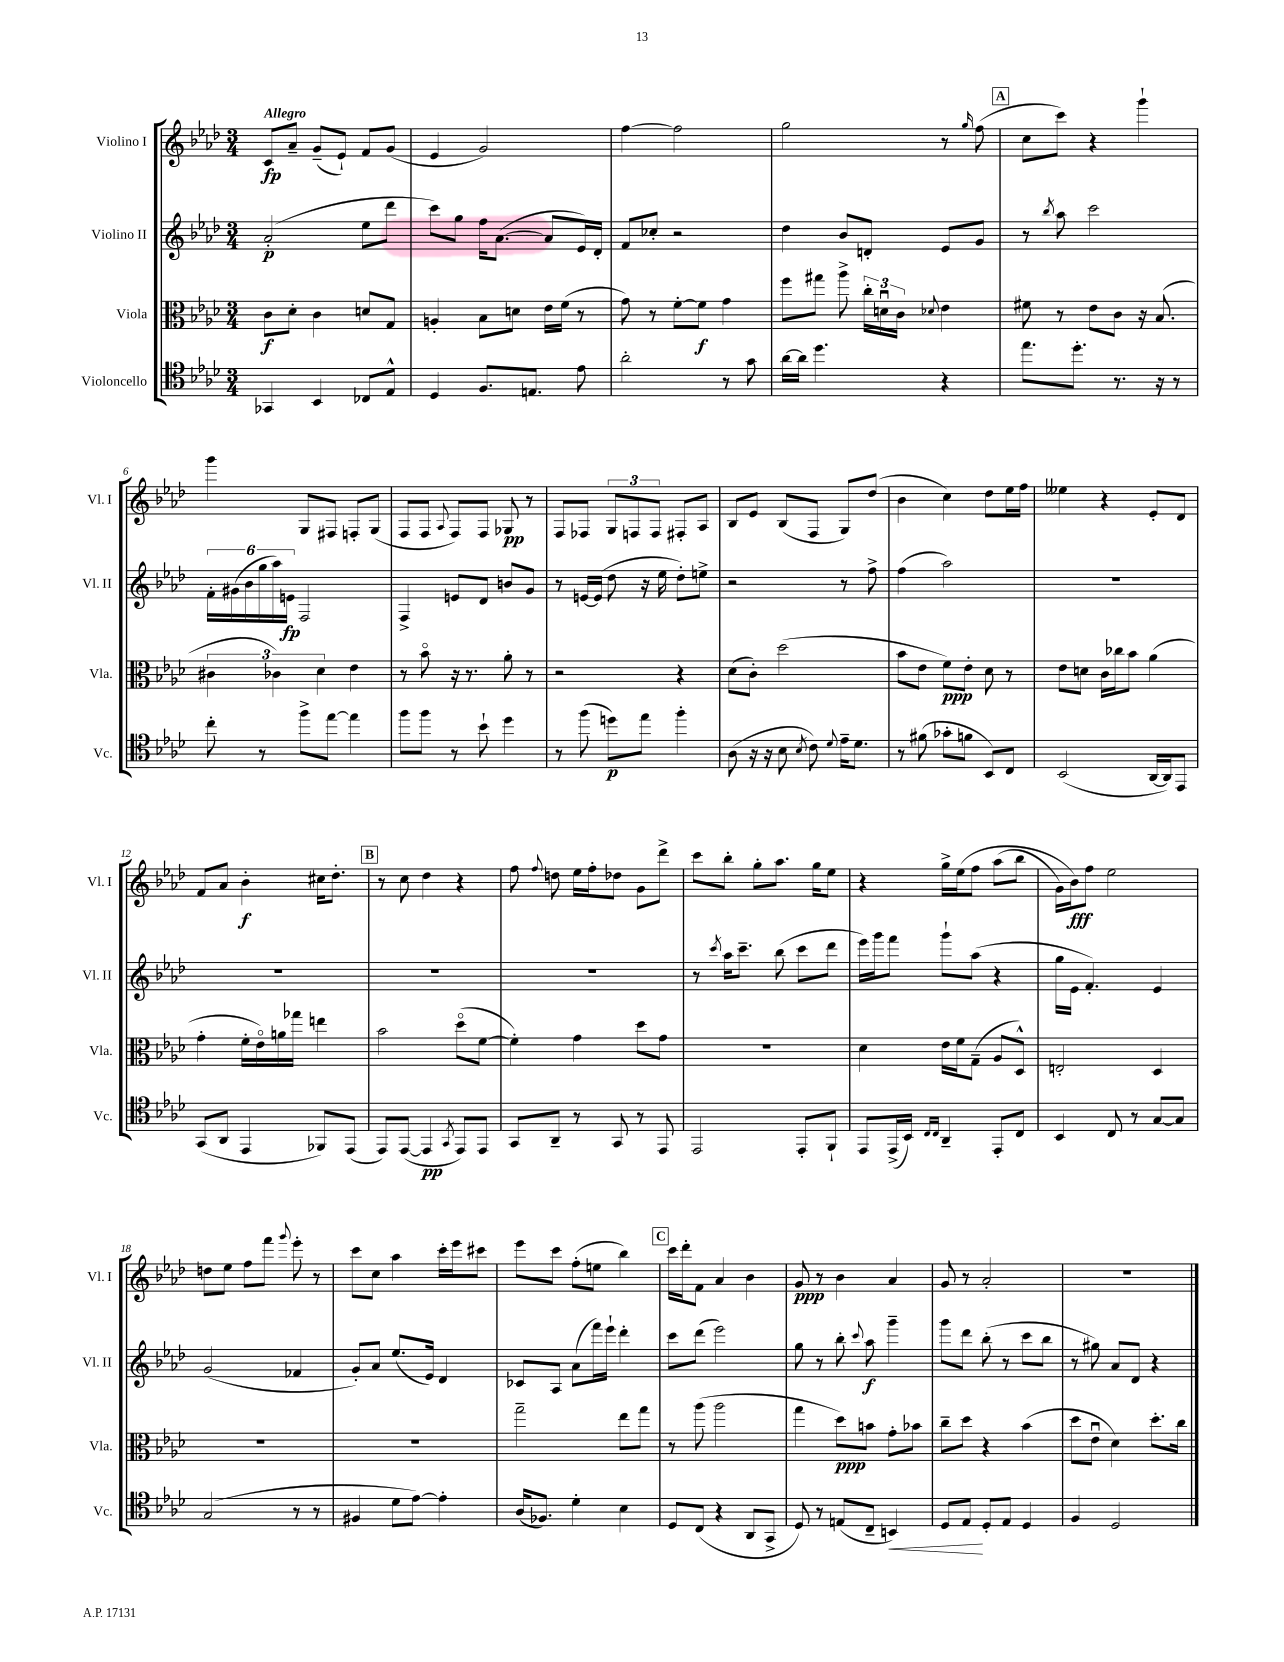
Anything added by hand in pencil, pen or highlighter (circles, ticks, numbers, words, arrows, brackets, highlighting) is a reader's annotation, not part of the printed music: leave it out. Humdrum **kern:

**kern	**dynam	**kern	**dynam	**kern	**dynam	**kern	**dynam
*part4	*part4	*part3	*part3	*part2	*part2	*part1	*part1
*staff4	*staff4	*staff3	*staff3	*staff2	*staff2	*staff1	*staff1
*I"Violoncello	*	*I"Viola	*	*I"Violino II	*	*I"Violino I	*
*I'Vc.	*	*I'Vla.	*	*I'Vl. II	*	*I'Vl. I	*
*clefC4	*	*clefC3	*	*clefG2	*	*clefG2	*
*k[b-e-a-d-]	*	*k[b-e-a-d-]	*	*k[b-e-a-d-]	*	*k[b-e-a-d-]	*
*M3/4	*	*M3/4	*	*M3/4	*	*M3/4	*
=1	=1	=1	=1	=1	=1	=1	=1
!	!	!	!	!	!	!LO:TX:a:B:t=Allegro	!
4GG-X/	.	8c\L	f	(2a-'/	p	8c/L	fp
.	.	8d-'\J	.	.	.	8a-~/J	.
4BB-/	.	4c\	.	.	.	(8g~/L	.
.	.	.	.	.	.	8e-`/J)	.
8C-X/L	.	8dn/L	.	8ee-\L	.	8f/L	.
8E-^^/J	.	8G/J	.	8ddd-\J	.	(8g/J	.
=2	=2	=2	=2	=2	=2	=2	=2
4D-/	.	4An'/	.	8ccc\L)	.	4e-/	.
.	.	.	.	8gg\J	.	.	.
8.F/L	.	8B-\L	.	16ff\KL	.	2g/)	.
.	.	.	.	([8.a-\J	.	.	.
.	.	8dn\J	.	.	.	.	.
8.En/J	.	.	.	.	.	.	.
.	.	16e-\LL	.	8a-/L]	.	.	.
.	.	(16f\JJ	.	.	.	.	.
8e-\	.	8r	.	16e-/L)	.	.	.
.	.	.	.	16d-'/JJ	.	.	.
=3	=3	=3	=3	=3	=3	=3	=3
2a-'\	.	8g\)	.	8f/L	.	[4ff\	.
.	.	8r	.	8cc-X'/J	.	.	.
.	.	[8f'\L	.	2r	.	2ff\]	.
.	.	8f\J]	f	.	.	.	.
8r	.	4g\	.	.	.	.	.
8g\	.	.	.	.	.	.	.
=4	=4	=4	=4	=4	=4	=4	=4
[16a-\LL	.	8ff\L	.	4dd-\	.	2gg\	.
16a-\JJ]	.	.	.	.	.	.	.
4.dd-\	.	8gg#X\J	.	.	.	.	.
.	.	8aa-^\	.	8b-/L	.	.	.
.	.	24cc'\LL	.	8dn'/J	.	.	.
.	.	24dnu\	.	.	.	.	.
.	.	24c\JJ	.	.	.	.	.
.	.	8qqd-X/	.	.	.	.	.
4r	.	4e-\	.	8e-/L	.	8r	.
.	.	.	.	.	.	16qqgg/	.
.	.	.	.	8g/J	.	(8ff\	.
!!LO:REH:place=s1:t=A
=5	=5	=5	=5	=5	=5	=5	=5
8.ee-\L	.	8f#X\	.	8r	.	8cc\L	.
.	.	.	.	8qbb-/	.	.	.
.	.	8r	.	8aa-\	.	8ccc\J)	.
8.dd-'\J	.	.	.	.	.	.	.
.	.	8e-\L	.	2ccc\	.	4r	.
8.r	.	8c\J	.	.	.	.	.
.	.	16r	.	.	.	4ggg`\	.
16r	.	(8.B-/	.	.	.	.	.
8r	.	.	.	.	.	.	.
!!LO:LB:g=z
=6	=6	=6	=6	=6	=6	=6	=6
8cc'\	.	6c#X\	.	24f'\LL	.	4ggg\	.
.	.	.	.	(24g#X\	.	.	.
.	.	.	.	24b-\	.	.	.
8r	.	.	.	24gg\	.	.	.
.	.	6c-X\)	.	24aa-\)	.	.	.
.	.	.	.	24en\JJ	fp	.	.
8ff^\L	.	.	.	2F/	.	8G/L	.
.	.	6d-\	.	.	.	.	.
[8ee-\J	.	.	.	.	.	8F#X/J	.
4ee-\]	.	4e-\	.	.	.	8Fn'/L	.
.	.	.	.	.	.	(8G/J	.
=7	=7	=7	=7	=7	=7	=7	=7
8ff\L	.	8r	.	4F^/	.	8F/L	.
8ff\J	.	8b-\	.	.	.	8F/J	.
.	.	.	.	.	.	8qqA-/	.
8r	.	16r	.	8en/L	.	8F/L)	.
.	.	8.r	.	.	.	.	.
8b-`\	.	.	.	8d-/J	.	8F/J	.
4dd-\	.	8a-'\	.	8bn/L	.	8G-X/	pp
.	.	8r	.	8g/J	.	8r	.
=8	=8	=8	=8	=8	=8	=8	=8
8r	.	2r	.	8r	.	8F/L	.
(8ff\	.	.	.	[16en/LL	.	8F-X/J	.
.	.	.	.	(16e/JJ]	.	.	.
8ddn\L)	p	.	.	8dd-\	.	12G/L	.
.	.	.	.	.	.	12Fn/	.
8ee-\J	.	.	.	16r	.	.	.
.	.	.	.	.	.	12F/J	.
.	.	.	.	16ee-\	.	.	.
4ff'\	.	4r	.	8dd-'\L)	.	8F#X'/L	.
.	.	.	.	8een^\J	.	8A-/J	.
=9	=9	=9	=9	=9	=9	=9	=9
(8A-\	.	(8d-\L	.	2r	.	8B-/L	.
16r	.	8c'\J)	.	.	.	8e-/J	.
16r	.	.	.	.	.	.	.
8B-\	.	(2dd-\	.	.	.	(8B-/L	.
8qB-/	.	.	.	.	.	.	.
8c\)	.	.	.	.	.	8F/J	.
8qqd-/	.	.	.	.	.	.	.
16e-~\KL	.	.	.	8r	.	8G/L)	.
8.d-\J	.	.	.	.	.	.	.
.	.	.	.	8ff^\	.	(8dd-/J	.
=10	=10	=10	=10	=10	=10	=10	=10
8r	.	8b-\L	.	(4ff\	.	4b-\	.
(8f#X\	.	8e-\J	.	.	.	.	.
8g-X'\L	.	8f\L)	ppp	2aa-\)	.	4cc\)	.
8fn\J	.	8e-'\J	.	.	.	.	.
8BB-/L)	.	8d-\	.	.	.	8dd-\L	.
8C/J	.	8r	.	.	.	16ee-\L	.
.	.	.	.	.	.	16ff\JJ	.
=11	=11	=11	=11	=11	=11	=11	=11
(2BB-/	.	8e-\L	.	2.r	.	4ee--X\	.
.	.	8dn\J	.	.	.	.	.
.	.	16c\LL	.	.	.	4r	.
.	.	16cc-X\J	.	.	.	.	.
.	.	8b-\J	.	.	.	.	.
[16AA-/LL	.	(4a-\	.	.	.	8e-'/L	.
16AA-/J])	.	.	.	.	.	.	.
8EE-/J	.	.	.	.	.	8d-/J	.
!!LO:LB:g=z
=12	=12	=12	=12	=12	=12	=12	=12
(8GG/L	.	4g'\	.	2.r	.	8f/L	.
8AA-/J	.	.	.	.	.	8a-/J	.
4EE-/	.	16f'\LL	.	.	.	4b-'\	f
.	.	16e-\)	.	.	.	.	.
.	.	16an\	.	.	.	.	.
.	.	16gg-X\JJ	.	.	.	.	.
8FF-X/L)	.	4een\	.	.	.	16cc#X\KL	.
.	.	.	.	.	.	8.dd-'\J	.
(8EE-/J	.	.	.	.	.	.	.
!!LO:REH:place=s1:t=B
=13	=13	=13	=13	=13	=13	=13	=13
8EE-/L)	.	2b-\	.	2.r	.	8r	.
([8EE-/J	.	.	.	.	.	8cc\	.
4EE-/]	pp	.	.	.	.	4dd-\	.
8qGG/	.	.	.	.	.	.	.
8EE-/L)	.	(8dd-\L	.	.	.	4r	.
8EE-/J	.	[8f\J	.	.	.	.	.
=14	=14	=14	=14	=14	=14	=14	=14
8GG/L	.	4f'\])	.	2.r	.	8ff\	.
.	.	.	.	.	.	8qqff/	.
8AA-~/J	.	.	.	.	.	8ddn\	.
8r	.	4g\	.	.	.	16ee-\LL	.
.	.	.	.	.	.	16ff'\J	.
8GG/	.	.	.	.	.	8dd-X\J	.
8r	.	8dd-\L	.	.	.	8g\L	.
8EE-/	.	8g\J	.	.	.	8ddd-^\J	.
=15	=15	=15	=15	=15	=15	=15	=15
2EE-/	.	2.r	.	8r	.	8ccc\L	.
.	.	.	.	8qccc/	.	.	.
.	.	.	.	16aa-\KL	.	8bb-'\J	.
.	.	.	.	8.ccc~\J	.	.	.
.	.	.	.	.	.	8gg'\L	.
.	.	.	.	(8bb-\	.	8.aa-\J	.
8EE-'/L	.	.	.	8ccc\L	.	.	.
.	.	.	.	.	.	16gg\KL	.
8FF`/J	.	.	.	8ddd-\J	.	8ee-\J	.
=16	=16	=16	=16	=16	=16	=16	=16
8EE-/L	.	4d-\	.	16eee-\LL)	.	4r	.
.	.	.	.	16ggg\J	.	.	.
(16EE-^/L	.	.	.	8fff\J	.	.	.
16BB-/JJ)	.	.	.	.	.	.	.
16qqC/LL	.	.	.	.	.	.	.
16qqC/JJ	.	.	.	.	.	.	.
4AA-~/	.	16e-\LL	.	8ggg`\L	.	16gg^\LL	.
.	.	16f\J	.	.	.	(16ee-\J	.
.	.	(8G~\J	.	(8aa-\J	.	8ff\J	.
8EE-'/L	.	8A-/L	.	4r	.	(8aa-\L	.
8C/J	.	8D-^^/J)	.	.	.	8bb-\J	.
=17	=17	=17	=17	=17	=17	=17	=17
4BB-/	.	2En'/	.	16gg\LL	.	16g\LL)	.
.	.	.	.	16e-\JJ	.	16b-\J)	fff
.	.	.	.	4.f'/)	.	8ff\J	.
8C/	.	.	.	.	.	2ee-\	.
8r	.	.	.	.	.	.	.
[8G/L	.	4D-/	.	4e-/	.	.	.
8G/J]	.	.	.	.	.	.	.
!!LO:LB:g=z
=18	=18	=18	=18	=18	=18	=18	=18
(2G/	.	2.r	.	(2g/	.	8ddn\L	.
.	.	.	.	.	.	8ee-\J	.
.	.	.	.	.	.	8ff\L	.
.	.	.	.	.	.	8fff\J	.
.	.	.	.	.	.	8qqggg/	.
8r	.	.	.	4f-X/	.	8eee-'\	.
8r	.	.	.	.	.	8r	.
=19	=19	=19	=19	=19	=19	=19	=19
4F#X/	.	2.r	.	8g'/L)	.	8ccc\L	.
.	.	.	.	8a-/J	.	8cc\J	.
8d-\L	.	.	.	(8.ee-/L	.	4aa-\	.
[8e-\J)	.	.	.	.	.	.	.
.	.	.	.	16e-/Jk)	.	.	.
4e-'\]	.	.	.	4d-/	.	16ccc'\LL	.
.	.	.	.	.	.	16eee-\J	.
.	.	.	.	.	.	8ccc#X\J	.
=20	=20	=20	=20	=20	=20	=20	=20
(16A-/KL	.	2gg~\	.	8c-X/L	.	8eee-\L	.
8.F-X/J)	.	.	.	.	.	.	.
.	.	.	.	8A-/J	.	8ccc\J	.
4d-'\	.	.	.	(8a-\L	.	(8ff'\L	.
.	.	.	.	16fff\L)	.	8een\J	.
.	.	.	.	16eee-`\JJ	.	.	.
4B-\	.	8ee-\L	.	4ddd-'\	.	4bb-\)	.
.	.	8gg\J	.	.	.	.	.
!!LO:REH:place=s1:t=C
=21	=21	=21	=21	=21	=21	=21	=21
8D-/L	.	8r	.	8ccc\L	.	16ccc\LL	.
.	.	.	.	.	.	16ddd-'\J	.
(8C/J	.	(8aa-\	.	(8ddd-\J	.	8f\J	.
4r	.	2aa-\	.	2eee-\)	.	4a-/	.
8AA-/L	.	.	.	.	.	4b-\	.
8GG^/J	.	.	.	.	.	.	.
=22	=22	=22	=22	=22	=22	=22	=22
8D-/)	.	4gg\	.	8gg\	.	8g/	ppp
8r	.	.	.	8r	.	8r	.
(8En/L	.	8dd-\L)	ppp	8bb-'\	.	4b-\	.
.	.	.	.	8qqccc/	.	.	.
8C~/J	.	8bn\J	.	8aa-\	f	.	.
!	!LO:HP:b	!	!	!	!	!	!
4BBn/)	<	8g'\L	.	4ggg~\	.	4a-/	.
.	.	8b-X\J	.	.	.	.	.
=23	=23	=23	=23	=23	=23	=23	=23
8D-/L	.	8cc~\L	.	8ggg\L	.	8g/	.
8E-/J	.	8dd-\J	.	8ddd-\J	.	8r	.
8D-'/L	[	4r	.	(8bb-'\	.	2a-'/	.
8E-/J	.	.	.	8r	.	.	.
4D-/	.	(4b-\	.	8ccc\L	.	.	.
.	.	.	.	8bb-\J	.	.	.
=24	=24	=24	=24	=24	=24	=24	=24
4F/	.	8dd-\L	.	8r	.	2.r	.
.	.	8e-u\J	.	8gg#X\)	.	.	.
2D-/	.	4d-\)	.	8a-/L	.	.	.
.	.	.	.	8d-/J	.	.	.
.	.	8.dd-'\L	.	4r	.	.	.
.	.	16cc\Jk	.	.	.	.	.
==	==	==	==	==	==	==	==
*-	*-	*-	*-	*-	*-	*-	*-
